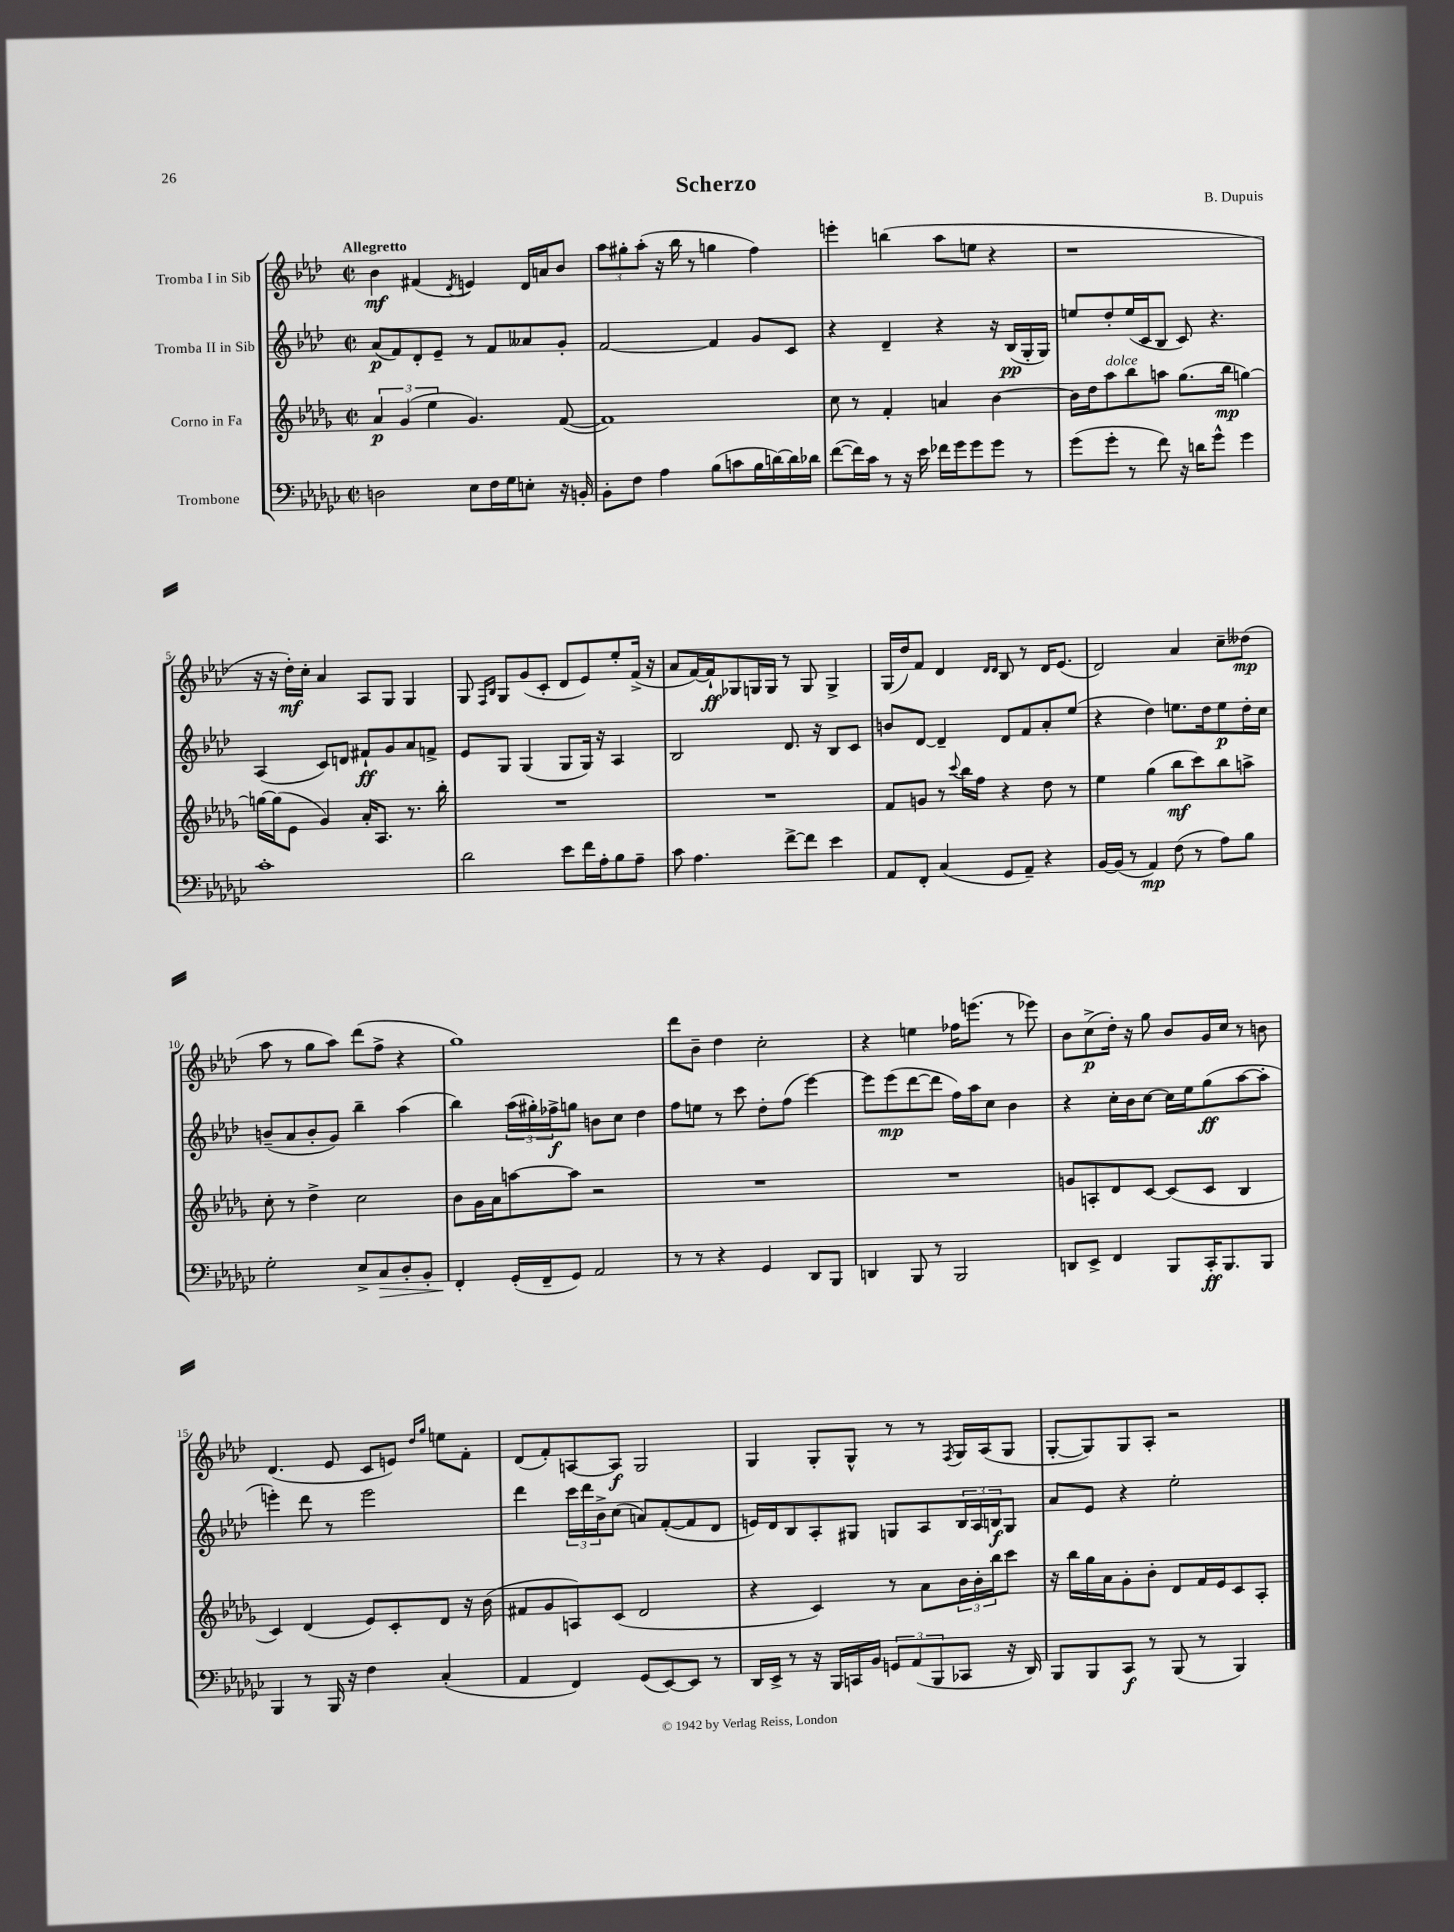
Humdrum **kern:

**kern	**kern	**kern	**kern
*staff4	*staff3	*staff2	*staff1
*clefF4	*clefG2	*clefG2	*clefG2
*k[b-e-a-d-g-c-]	*k[b-e-a-d-g-]	*k[b-e-a-d-]	*k[b-e-a-d-]
*M2/2	*M2/2	*M2/2	*M2/2
*met(c|)	*met(c|)	*met(c|)	*met(c|)
2D\	6a-/	(8a-/L	4b-\
.	.	8f/)	.
.	(6g-/	.	.
.	.	8d-'/	(4f#/
.	6ee-\	.	.
.	.	8e-~/J	.
.	.	.	8qd-/
8E-\L	4.g-/)	8r	4e/)
16F\L	.	8f/L	.
16G-\J	.	.	.
8E'\J	.	8a--/	16d-/LL
.	.	.	16a/J
16r	([8f/	8g'/J	8b-/J
16BB'/	.	.	.
=	=	=	=
8BB-'\L	1f])	[2f/	12aa-\L
.	.	.	12gg#'\
8F\J	.	.	.
.	.	.	(12aa-'\J
4A-\	.	.	16r
.	.	.	16bb-\
.	.	.	8r
(8B-\L	.	4f/]	4gg\
8c\	.	.	.
16B-\L	.	8g/L	4ff\)
[16d\)	.	.	.
16d\]	.	8c/J	.
16d-\JJ	.	.	.
=	=	=	=
([8f\L	8cc\	4r	4eee'\
16f\]L)	8r	.	.
16c-\JJ	.	.	.
8r	4f'/	4d-~/	(4bb\
16r	.	.	.
16e-\	.	.	.
16f-\LL	4a/	4r	8aa-\L
16g-\J	.	.	.
8g-\	.	.	8ee\J
8g-\J	[4b-\	16r	4r
.	.	(16B-/LL	.
8r	.	16G'/	.
.	.	16G/JJ)	.
=	=	=	=
(8g-\L	16b-\]LL	8ee/L	1r
.	16dd-\J	.	.
8g-'\J	8aa-\	8dd-'/	.
8r	8bb-\	(16ee/L	.
.	.	16c/J	.
8f\)	8aa\J	8B-/J	.
16r	(8.gg-\L	8c/)	.
16d\LK	.	.	.
8g-^^\J	.	4.r	.
.	16bb-\Jk	.	.
4g-\	[4gg\)	.	.
=	=	=	=
1c-'	16gg\_LL	(4A-/	16r
.	(16gg\]J	.	16r
.	8e-\J	.	16dd-'\LL)
.	.	.	16cc'\JJ
.	4g-/)	8c/L)	4a-/
.	.	8d/J	.
.	16a-'/LK	8f#`/L	8A-/L
.	8.A-/J	.	.
.	.	8g/	8G/J
.	8.r	8a-/	4G/
.	.	8f^/J	.
.	16bb-'\	.	.
=	=	=	=
2d-\	1r	8e-/L	8G/
.	.	.	16qqF/LL
.	.	.	16qqB-/JJ
.	.	8G/J	8G/L
.	.	(4G/	(8g/
.	.	.	8c'/J
8e-\L	.	8G/L	8d-/L
16f\L	.	16G/Jk)	8e-/)
16A-'\J	.	16r	.
8B-\	.	4A-/	8ee-'/
8A-~\J	.	.	(16f^/Jk
.	.	.	16r
=	=	=	=
8c-\	1r	2B-/	8a-/L
4.A-\	.	.	[16f/L)
.	.	.	16f`/]J
.	.	.	8G-/
.	.	.	16G/L
.	.	.	16G/JJ
[8f^\L	.	8.d-/	8r
8f\]J	.	.	8G/
.	.	16r	.
4e-\	.	8B-/L	4G^/
.	.	8c/J	.
=	=	=	=
8AA-/L	8f/L	8b/L	(16G/LL
.	.	.	16dd-/J)
8FF'/J	8g/J	[8d-/J	8f/J
(4C-/	8r	4d-~/]	4d-/
.	8qqccc/	.	.
.	16bb-\LL	.	.
.	16ff\JJ	.	.
.	.	.	16qqd-/LL
.	.	.	16qqd-/JJ
8GG-/L	4r	8d-/L	8B-/
8AA-~/J)	.	8f/	8r
4r	8dd-\	8a-'/	16d-/LK
.	.	.	(8.e-/J
.	8r	(8ee-/J	.
=	=	=	=
[16BB-/LL	4ee-\	4r	2d-/)
(16BB-/]JJ	.	.	.
8r	.	.	.
4AA-/)	(4gg-\	4dd-\)	.
(8F\	8bb-\L	8.ee\L	4a-/
8r	8ccc\)	.	.
.	.	16dd-\k	.
8A-\L)	8bb-\	8ee\	8cc~\L
8B-\J	8aa^\J	16dd-'\L	(8dd--\J
.	.	16cc\JJ	.
=	=	=	=
2G-'\	8cc'\	(8b~/L	8aa-\
.	8r	8a-/	8r
.	4dd-^\	8b'/	8gg\L
.	.	8g/J)	8aa-\J)
8E-^/L	2cc\	4bb-~\	(8ddd-\L
8C-/	.	.	8ff^\J
8D-'/	.	(4aa-\	4r
8BB-'/J	.	.	.
=	=	=	=
4FF'/	8b-\L	4bb-\)	1gg)
.	16g-\L	.	.
.	16a-\J	.	.
(16GG-'/LL	[8aa\	(24aa-\LL	.
.	.	24gg#'\)	.
16FF~/J	.	.	.
.	.	24ff-^\J	.
8GG-/J)	8aa\]J	8gg\J	.
2AA-/	2r	8b\L	.
.	.	8cc\J	.
.	.	4dd-\	.
=	=	=	=
8r	1r	8ff\L	8ddd-\L
8r	.	8ee\J	8b-~\J
4r	.	8r	4dd-\
.	.	8ccc\	.
4GG-/	.	8dd-'\L	2cc'\
.	.	(8ff\J	.
8DD-/L	.	[4eee-\)	.
8BBB-/J	.	.	.
=	=	=	=
4DD/	1r	8eee-\]L	4r
.	.	(8eee-\	.
8BBB-/	.	[8ddd-\	4ee\
8r	.	8ddd-\]J	.
2BBB-/	.	16ff\LL)	16ff-\LK
.	.	16aa-\J	(8.eee\J
.	.	8cc\J	.
.	.	4b-\	8r
.	.	.	8eee-\)
=	=	=	=
8DD/L	8g/L	4r	8b-\L
8EE-^/J	8A'/	.	(8cc^\
4FF/	8d-/	16cc'\LL	16dd-'\Jk)
.	.	16b-\J	16r
.	[8c/J	[8cc\J	8gg\
8BBB-/L	(8c/]L	16cc\]LL	8b-/L
.	.	16ee-\J	.
16CC-'/K	8c/J	(8gg\	16g/L
8.BBB-/	.	.	16cc/JJ
.	4B-/	[8aa-\	8r
8BBB-/J	.	8aa-'\]J	8b\
=	=	=	=
4BBB-/	4c/)	4eee'\)	(4.d-/
8r	(4d-/	8ddd-\	.
16BBB-/	.	8r	8e-/
16r	.	.	.
4F\	8e-/L)	2eee\	8c/L
.	8c'/	.	8e/J)
.	.	.	16qqdd-/LL
.	.	.	16qqgg/JJ
(4C-'/	8d-/J	.	8ee\L
.	16r	.	8f'\J
.	(16b-\	.	.
=	=	=	=
4AA-/	8f#/L	4ddd-\	(8d-/L
.	8g-/	.	8f'/)
4FF/)	8A/)	24ccc\LL	[8A/
.	.	24ddd-\	.
.	.	24b-^\J	.
.	(8c/J	(8cc\J	8A/]J
(8GG-/L	2d-/	8a/L)	2G/
[8EE-/)	.	([8f'/	.
8EE-/]J	.	8f/]	.
8r	.	8d-/J	.
=	=	=	=
16DD-/LL	4r	16e/LL)	4G/
16EE-^/JJ	.	16d-/J	.
8r	.	8B-/	.
16r	4c/)	8A-'/	8G'/L
16BBB-/LL	.	.	.
16CC/	.	8G#/J	8G^^/J
16BB-/JJ	.	.	.
12GG/L	8r	8G/L	8r
(12AA-/	.	.	.
.	8a-\L	8A-/	8r
12BBB-/	.	.	.
.	.	.	8qF/
8CC-/J	24b-\L	24B-/L	16G/LL
.	24b-'\	24A-/	.
.	.	.	(16A-/J
.	24bb-\J	24B/J	.
16r	8ccc\J	8G/J	8G/J
16DD-/)	.	.	.
=	=	=	=
8BBB-/L	16r	8a-/L	[8G'/L
.	16bb-\LL	.	.
8BBB-/	16gg-\	8e-/J	8G/])
.	16a-\J	.	.
8CC-/J	8g-'\	4r	8G/
8r	8b-'\J	.	8A-'/J
(8BBB-/	8d-/L	2ee-'\	2r
8r	16f/L	.	.
.	16e-/J	.	.
4BBB-/)	8c/	.	.
.	8A-'/J	.	.
==	==	==	==
*-	*-	*-	*-
